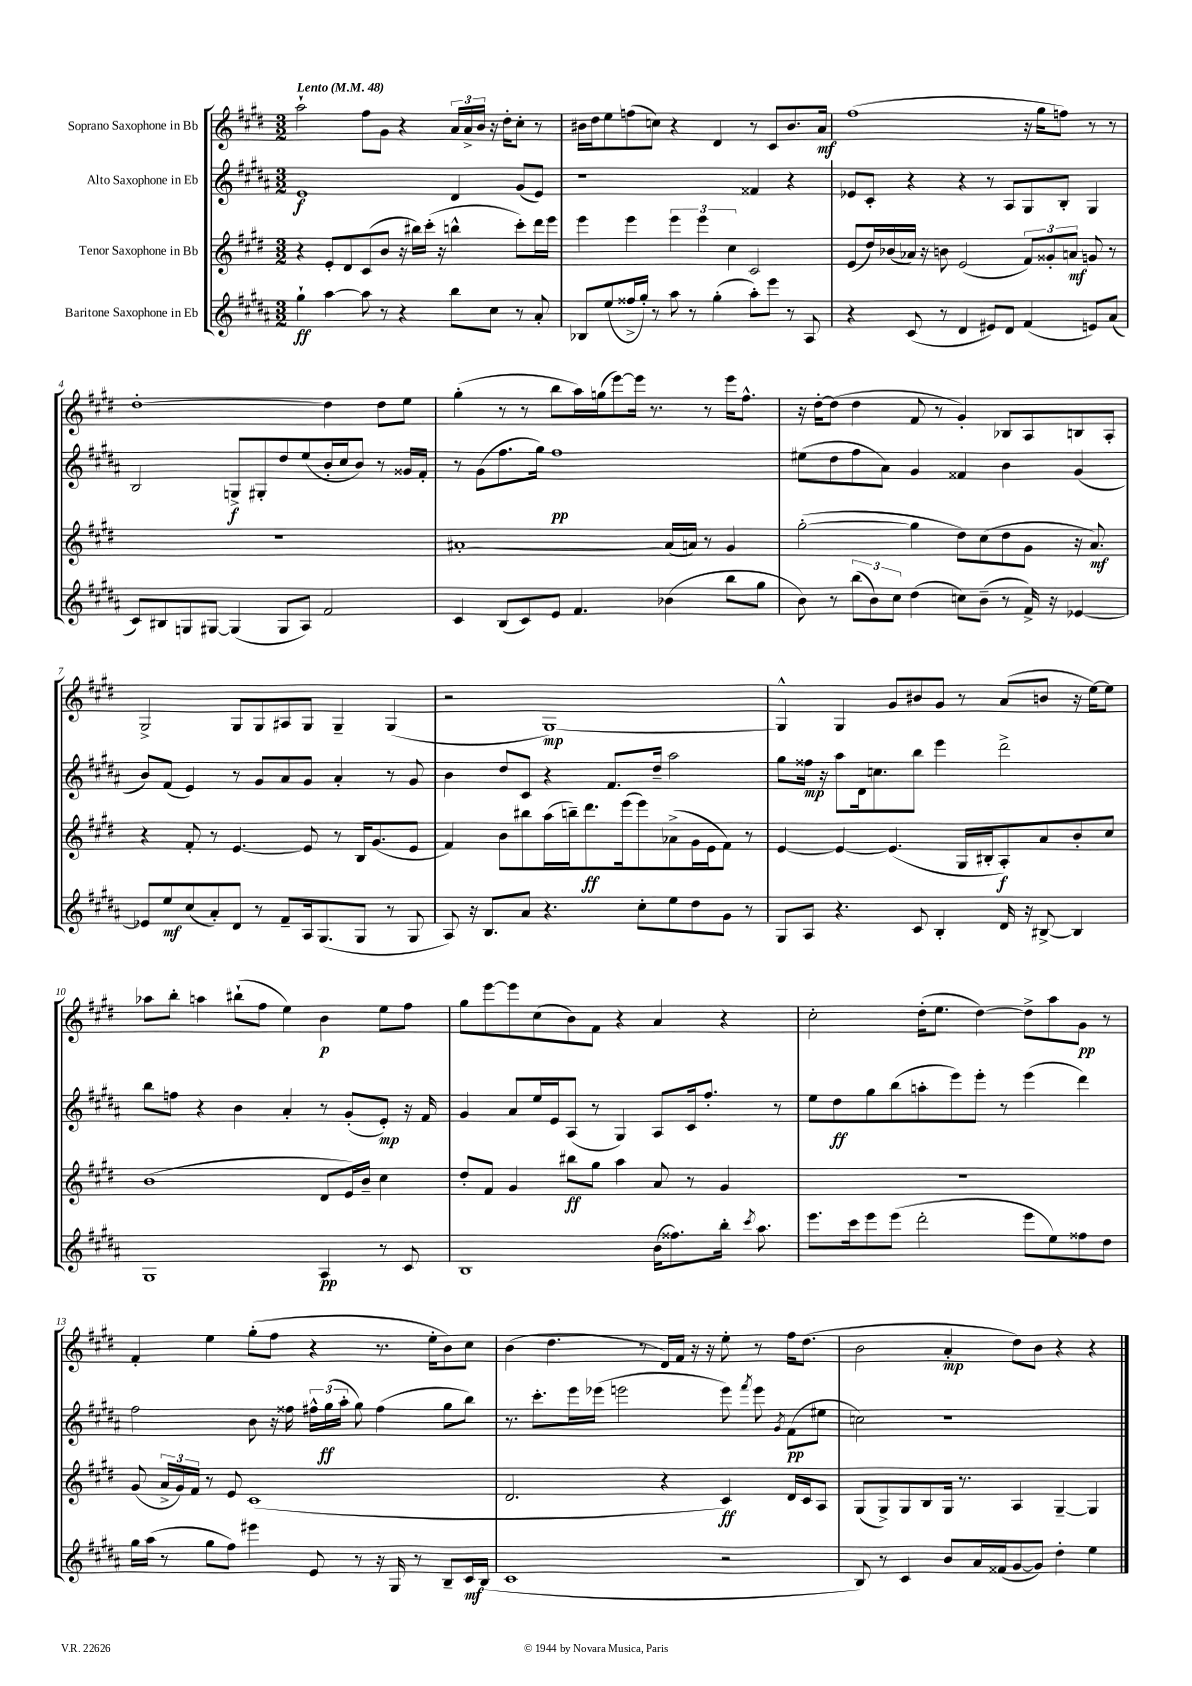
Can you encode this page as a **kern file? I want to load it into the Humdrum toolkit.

**kern	**kern	**kern	**kern
*staff4	*staff3	*staff2	*staff1
*clefG2	*clefG2	*clefG2	*clefG2
*k[f#c#g#d#a#]	*k[f#c#g#d#]	*k[f#c#g#d#a#]	*k[f#c#g#d#]
*M3/2	*M3/2	*M3/2	*M3/2
*MM48	*MM48	*MM48	*MM48
4gg#`\	4r	1e	2aa`\
[4aa#\	8e'/L	.	.
.	8d#/	.	.
8aa#\]	(8c#/	.	8ff#\L
8r	8b/J	.	8g#\J
4r	16r	.	4r
.	16bb#\LL)	.	.
.	(16ccc#'\JJ	.	.
.	16r	.	.
8bb\L	4bb^^\	4d#/	24a/LL
.	.	.	24a^/
.	.	.	24b/JJ
8cc#\J	.	.	16r
.	.	.	16dd#'\LK
8r	8ccc#'\L)	(8g#/L	8cc#'\J
8a#'/	16ddd#\L	8e/J)	8r
.	16eee\JJ	.	.
=	=	=	=
8B-/L	4eee\	1r	16b#\LL
.	.	.	16dd#\J
(8ee/	.	.	8ee\
16ff##^/L	4eee\	.	(8ff\
16gg#'/JJ)	.	.	.
8r	.	.	8cc\J)
8aa#\	6eee\	.	4r
8r	.	.	.
.	6eee\	.	.
(4gg#'\	.	.	4d#/
.	6cc#\	.	.
8aa#'\L)	2c#/	4f##/	8r
8eee\J	.	.	8c#/L
8r	.	4r	8.b#/
8A#/	.	.	.
.	.	.	16a/Jk
=	=	=	=
4r	(8e/L	8e-/L	(1ff#
.	16dd#/L)	8c#'/J	.
.	(16b-/	.	.
(8c#/	16a-/JJ)	4r	.
.	16r	.	.
8r	8b\	.	.
4d#/	(2e/	4r	.
8e#/L)	.	8r	.
8d#/J	.	8A#/L	.
(4f#/	12f#/L)	8G#/	16r
.	.	.	16gg#\LK
.	12g##'/	.	.
.	.	8B'/J	8ff\J)
.	12a/J	.	.
8e/L)	8g/	4G#/	8r
(8a#/J	8r	.	8r
=	=	=	=
8c#/L)	1.r	2B/	[1dd#'
8B#/	.	.	.
8G/	.	.	.
[8G#/J	.	.	.
(4G#/]	.	8G^/L	.
.	.	8G#'/	.
8G#/L	.	8dd#/	.
8A#/J)	.	(8ee/	.
2f#/	.	16b'/L	4dd#\]
.	.	16cc#/J	.
.	.	8b/J)	.
.	.	8r	8dd#\L
.	.	16g##/LL	8ee\J
.	.	16f#'/JJ	.
=	=	=	=
4c#/	[1a#'	8r	(4gg#'\
.	.	(8g#\L	.
(8B/L	.	8.ff#\	8r
8c#/)	.	.	8r
.	.	16gg#\Jk)	.
8e/J	.	1ff#	8bb\L
4.f#/	.	.	16aa\L)
.	.	.	(16gg\J
.	.	.	[8eee\)
.	.	.	16eee\]Jk
.	.	.	8.r
(4b-\	(16a#/]LL	.	.
.	16a/JJ)	.	.
.	8r	.	8r
8bb\L	4g#/	.	16eee\LK
.	.	.	8.ff#^^\J
8gg#\J	.	.	.
=	=	=	=
8b\)	([2gg#'\	(8ee#\L	16r
.	.	.	[16dd#'\LK
8r	.	8dd#\	(8dd#\]J
(12bb\L	.	8ff#\	4dd#\
12b\)	.	.	.
.	.	8a#\J)	.
12cc#\J	.	.	.
(4dd#\	4gg#\]	4g#/	8f#/
.	.	.	8r
8cc\L)	8dd#\L)	4f##/	4g#'/)
(8b~\J	(8cc#\	.	.
8r	8dd#\	4b\	8B-/L
16f#^/)	8g#\J	.	8A/
16r	.	.	.
[4e-/	16r	(4g#/	8B/
.	8.a/)	.	.
.	.	.	8A'/J
=	=	=	=
8e-/]L	4r	8b/L)	2G#^/
8ee/	.	(8f#/J	.
(8cc#/	8f#'/	4e/)	.
8a#'/)	8r	.	.
8d#/J	[4.e/	8r	8G#/L
8r	.	8g#/L	8G#/
8f#~/L	.	8a#/	8A#/
16A#/k	8e/]	8g#/J	8G#/J
(8.G#/	.	.	.
.	8r	4a#'/	4G#~/
8G#/J	16B/LK	.	.
.	(8.g#/	.	.
8r	.	8r	(4G#/
8G#/	8e/J	8g#/	.
=	=	=	=
8A#/)	4f#/)	4b\	2r
16r	.	.	.
8.B/L	.	.	.
.	8b\L	8dd#/L	.
8a#/J	8bb#\	8c#/J	.
4.r	(16aa\L	4r	[1G#)
.	16bb~\J)	.	.
.	8.ddd#\	.	.
.	.	8.f#/L	.
.	(16eee\k	.	.
8cc#'\L	8eee\)	.	.
.	.	16dd#~/Jk	.
8ee\	(8a-^\	2aa#\	.
8dd#\	16g#\L	.	.
.	16e\J	.	.
8g#\J	8f#\J)	.	.
8r	8r	.	.
=	=	=	=
8G#/L	[4e/	8gg#\L	4G#^^/]
8A#/J	.	16ff##\Jk	.
.	.	16r	.
4.r	4e/_	8aa#\L	4G#/
.	.	16d#\k	.
.	.	8.cc\	.
.	(4.e/]	.	8g#/L
8c#/	.	8bb\J	8b#/
4B'/	.	4eee\	8g#/J
.	16G#/LL	.	8r
.	16B#'/J	.	.
16d#/	8A'/)	2ddd#^\	(8a/L
16r	.	.	.
[8B#^/	8a/	.	8b/J
4B#/]	8b'/	.	16r
.	.	.	[16ee\LK)
.	8cc#/J	.	8ee\]J
=	=	=	=
1G#	(1b	8bb\L	8aa-\L
.	.	8ff\J	8bb'\J
.	.	4r	4aa\
.	.	4b\	(8bb#`\L
.	.	.	8ff#\J
.	.	4a#'/	4ee\)
4A#/	8d#/L	8r	4b\
.	16e/L)	(8g#'/L	.
.	16b~/JJ	.	.
8r	4cc#\	8e'/J)	8ee\L
8c#/	.	16r	8ff#\J
.	.	16f#/	.
=	=	=	=
1B	8dd#'/L	4g#/	8gg#\L
.	8f#/J	.	[8eee\
.	4g#/	8a#/L	8eee\]
.	.	16ee/L	(8cc#\
.	.	16e/J	.
.	8bb#\L	(8A#/J	8b\)
.	8gg#\J	8r	8f#\J
.	4aa\	4G#/)	4r
(16b\LK	8a/	8A#/L	4a/
8.ff##\)	.	.	.
.	8r	16c#/k	.
.	.	8.ff#'/J	.
16bb'\Jk	4g#/	.	4r
8qccc#/	.	.	.
8.aa#\	.	.	.
.	.	8r	.
=	=	=	=
8.eee\L	1.r	8ee\L	2cc#'\
.	.	8dd#\	.
16ccc#\k	.	.	.
8eee\	.	8gg#\	.
(8eee\J	.	(8bb\	.
2ddd#'\	.	8aa'\	(16dd#'\LK
.	.	.	8.ee\J
.	.	8eee\)	.
.	.	8eee'\J	[4dd#\)
.	.	8r	.
8eee\L	.	(4eee\	8dd#^\]L
8ee\)	.	.	8aa\
8ff##\	.	4ddd#\)	8g#\J
8dd#\J	.	.	8r
=	=	=	=
16gg#\LL	(8g#/	2ff#\	4f#'/
(16aa#\JJ	.	.	.
8r	24a^/LL	.	.
.	24g#/)	.	.
.	24f#/JJ	.	.
8gg#\L	8r	.	4ee\
8ff#\J)	8e/	.	.
4eee#\	(1c#	8b\	(8gg#'\L
.	.	16r	8ff#\J
.	.	16ff##\	.
8e/	.	24ff#^^\LL	4r
.	.	(24gg#\	.
.	.	24aa#'\JJ	.
8r	.	8gg#\)	.
16r	.	(4ff#\	8.r
16G#/	.	.	.
8r	.	.	.
.	.	.	16ee'\LK
8B~/L	.	8gg#\L	8b\)
16c#/L	.	8bb\J)	8cc#\J
(16B/JJ	.	.	.
=	=	=	=
1c#	2.d#/	8.r	(4b\
.	.	8.ccc#'\L	.
.	.	.	4.dd#\
.	.	16eee\L	.
.	.	(16eee-\JJ	.
.	.	2eee\	.
.	.	.	8r
.	4r	.	16d#/LL)
.	.	.	16f#/JJ
.	.	.	16r
.	.	.	16r
2r	4c#/)	8eee\)	8ee'\
.	.	8qfff#/	.
.	.	8eee\	8r
.	.	8qg#/	.
.	16d#/LL	(8f#\L	16ff#\LK
.	16c#/J	.	(8.dd#\J
.	8A/J	8ee#\J	.
=	=	=	=
8B/)	(8G#/L	2cc\)	2b\
8r	8G#^/)	.	.
4c#/	8G#/	.	.
.	8B/	.	.
8b/L	16G#/Jk	1r	4a'/
.	8.r	.	.
16a#/L	.	.	.
(16f##/J	.	.	.
[8g#/	4A/	.	8dd#\L)
8g#/]J)	.	.	8b\J
4dd#'\	[4G#~/	.	4r
4ee\	4G#/]	.	4r
==	==	==	==
*-	*-	*-	*-
